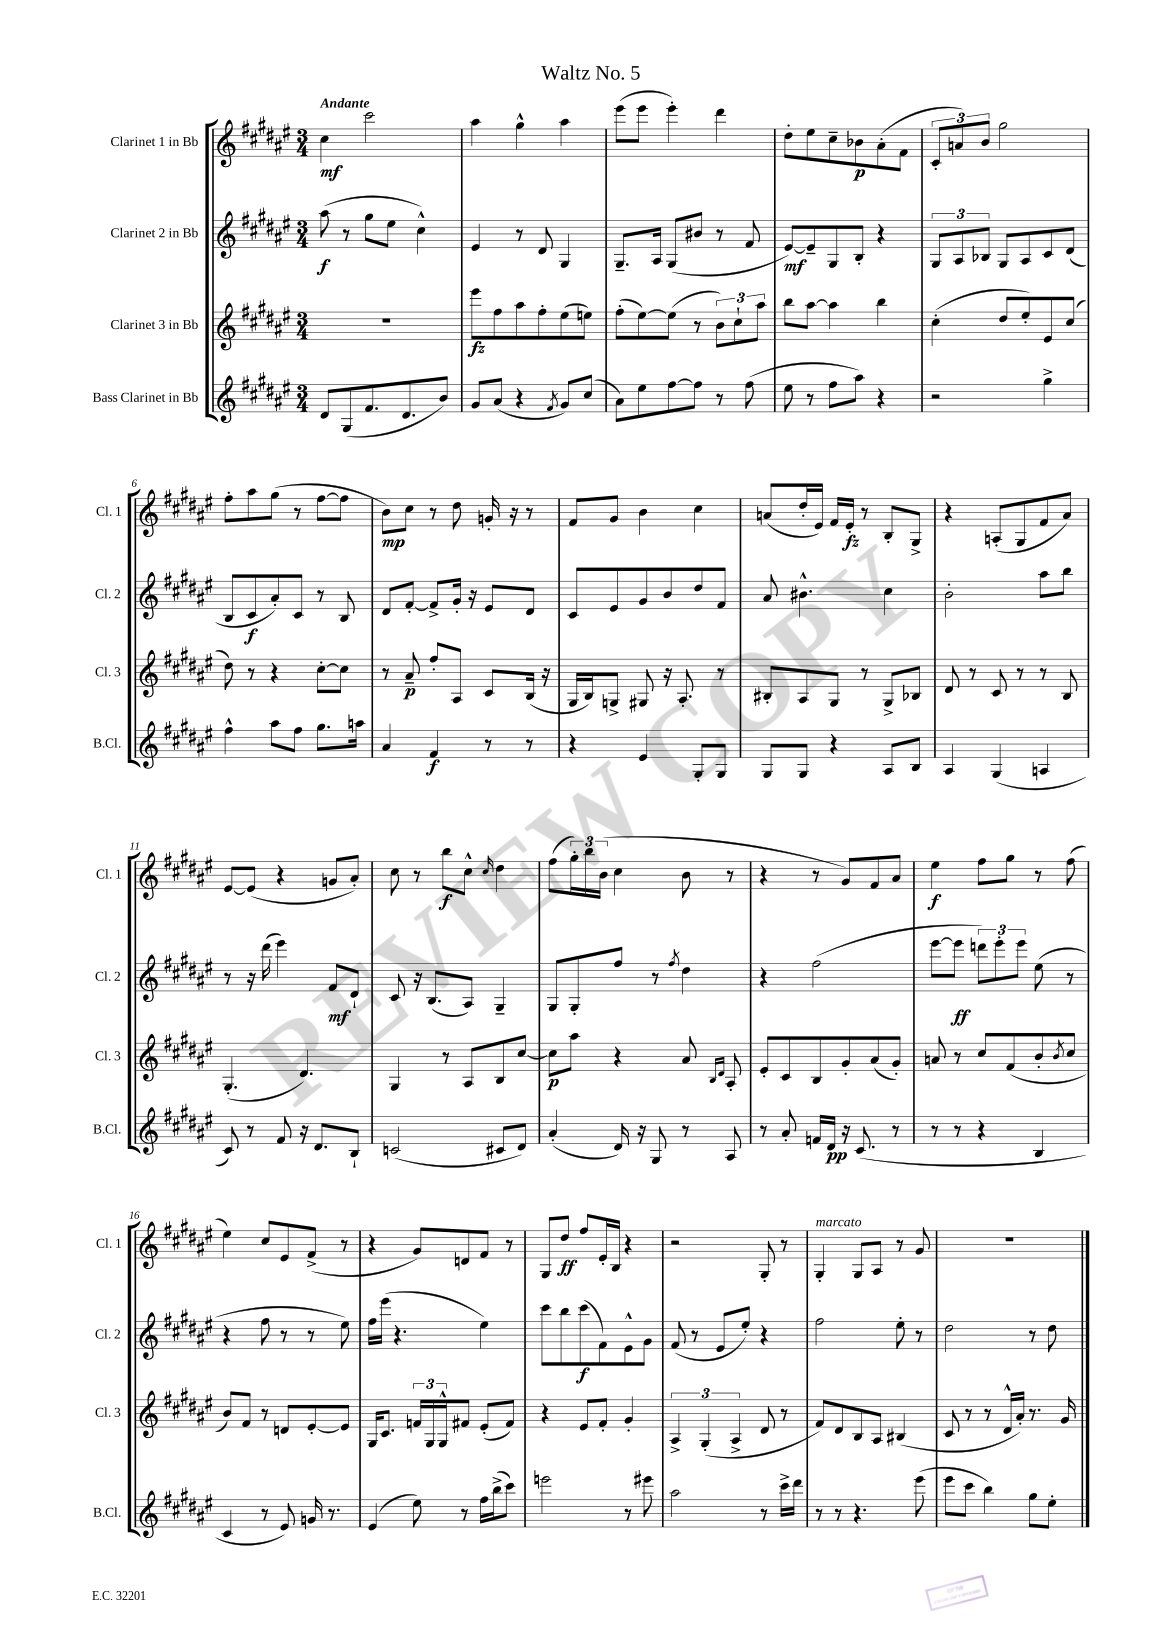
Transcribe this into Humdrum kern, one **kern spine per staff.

**kern	**kern	**kern	**kern
*staff4	*staff3	*staff2	*staff1
*clefG2	*clefG2	*clefG2	*clefG2
*k[f#c#g#d#a#e#]	*k[f#c#g#d#a#e#]	*k[f#c#g#d#a#e#]	*k[f#c#g#d#a#e#]
*M3/4	*M3/4	*M3/4	*M3/4
8d#/L	2.r	(8aa#\	4cc#\
(8G#/	.	8r	.
8.f#/	.	8gg#\L	2ccc#\
.	.	8ee#\J	.
8.d#/	.	.	.
.	.	4cc#^^\)	.
8b/J)	.	.	.
=	=	=	=
8g#/L	8eee#\L	4e#/	4aa#\
(8a#/J	8ff#\	.	.
4r	8aa#\	8r	4gg#^^\
.	8ff#'\	8d#/	.
8qf#/	.	.	.
8g#/L)	(8ee#\	4G#/	4aa#\
(8cc#/J	8ee\J)	.	.
=	=	=	=
8a#\L)	(8ff#'\L	8.G#~/L	(8eee#\L
8ee#\	[8ee#\)	.	8eee#\J
.	.	16A#/Jk	.
[8ff#\	(8ee#\]J	(8G#/L	4eee#'\)
8ff#\]J	8r	8b#/J	.
8r	12b\L)	8r	4ddd#\
.	12cc#`\	.	.
(8ff#\	.	8f#/	.
.	12aa#\J	.	.
=	=	=	=
8ee#\	8bb\L	[8e#/L)	8dd#'\L
8r	[8aa#\J	8e#~/]	8ee#\
8ff#\L	4aa#\]	8G#/	8cc#~\
8aa#\J)	.	8B'/J	8b-\
4r	4bb\	4r	(8a#'\
.	.	.	8f#\J
=	=	=	=
2r	(4cc#'\	12G#/L	12c#'/L
.	.	12A#/	12a/)
.	.	12B-/J	12b/J
.	8dd#/L	8G#/L	2gg#\
.	8ee#'/)	8A#/	.
4gg#^\	8e#/	8c#/	.
.	(8cc#/J	(8d#/J	.
=	=	=	=
4ff#^^\	8dd#\)	8B/L	8ff#'\L
.	8r	8c#/	8aa#\
8aa#\L	4r	8a#'/)	(8gg#\J
8ff#\J	.	8c#/J	8r
8.gg#\L	[8cc#'\L	8r	[8ff#\L
.	8cc#\]J	8B/	8ff#\]J
16aa\Jk	.	.	.
=	=	=	=
4a#/	8r	8d#/L	8b\L)
.	8a#~/	[8f#'/J	8cc#\J
4f#/	8ff#'/L	8f#^/]L	8r
.	8A#/J	16g#'/Jk	8dd#\
.	.	16r	.
8r	8c#/L	8e#/L	16g'/
.	.	.	16r
8r	(16B/Jk	8d#/J	8r
.	16r	.	.
=	=	=	=
4r	16G#/LL	8c#/L	8f#/L
.	16B/J)	.	.
.	8G^/J	8e#/	8g#/J
4e#/	8G#/	8g#/	4b\
.	16r	8b/	.
.	8.A#'/	.	.
8G#'/L	.	8dd#/	4cc#\
8G#/J	8r	8f#/J	.
=	=	=	=
8G#/L	8B#'/L	8a#/	(8a/L
8G#/J	8A#/	4.b#^^\	16dd#'/L
.	.	.	16e#/JJ)
4r	8G#/J	.	16f#/LL
.	.	.	16e#'/JJ
.	8r	.	8r
8A#/L	8G#^/L	4cc#\	8B'/L
8B/J	8B-/J	.	8G#^/J
=	=	=	=
4A#/	8d#/	2b'\	4r
.	8r	.	.
(4G#/	8c#/	.	(8A'/L
.	8r	.	8G#/
4A/	8r	8aa#\L	8f#/
.	8B/	8bb\J	8a#/J)
=	=	=	=
8c#/)	(4.G#'/	8r	[8e#/L
8r	.	16r	(8e#/]J
.	.	(16ddd#\	.
8f#/	.	4eee#\)	4r
16r	4.d#/)	.	.
8.d#/L	.	.	.
.	.	8f#/L	8g/L
8B`/J	.	8d#`/J	8a#'/J)
=	=	=	=
(2c/	4G#/	8c#/	8cc#\
.	.	16r	8r
.	.	(8.B/L	.
.	8r	.	8bb\L
.	8A#/L	8A#/J)	8cc#^^\J
.	.	.	16qqcc#/
8c#/L	8B/	4G#~/	4dd#\
8d#/J)	[8cc#/J	.	.
=	=	=	=
(4a#'/	8cc#\]L	8G#/L	(8ff#\L
.	8aa#\J	8G#'/	24gg#'\L)
.	.	.	24bb\
.	.	.	(24b\JJ
16d#/)	4r	8ff#/J	4cc#\
16r	.	.	.
8G#/	.	8r	.
.	.	8qff#/	.
8r	8a#/	4dd#\	8b\
.	16qqB/LL	.	.
.	16qqd#/JJ	.	.
8A#/	8A#'/	.	8r
=	=	=	=
8r	8e#'/L	4r	4r
8a#'/	8c#/	.	.
16f/LL	8B/	(2ff#\	8r
16d#/JJ	.	.	.
16r	8g#'/	.	8g#/L)
(8.c#/	.	.	.
.	(8a#/	.	8f#/
8r	8g#'/J)	.	8a#/J
=	=	=	=
8r	8a/	[8eee#\L	4ee#\
8r	8r	8eee#\]J	.
4r	8cc#/L	12ddd\L)	8ff#\L
.	.	12eee#'\	.
.	(8f#/	.	8gg#\J
.	.	12eee#\J	.
4B/	8b'/	(8ee#\	8r
.	8qb/	.	.
.	8cc#/J	8r	(8ff#\
=	=	=	=
4c#/	8b/L)	4r	4ee#\)
.	8f#/J	.	.
8r	8r	8ff#\	8cc#/L
8e#/)	8d/L	8r	8e#/
16g/	[8e#'/	8r	(8f#^/J
8.r	.	.	.
.	8e#/]J	8ee#\)	8r
=	=	=	=
(4e#/	16G#/LK	16ff#\LL	4r
.	8.c#/J	(16eee#\JJ	.
.	.	4.r	.
8ee#\)	24f/LL	.	8g#/L)
.	24G#/	.	.
.	24G#^^/J	.	.
8r	8f#/J	.	8d/
16ff#\LL	(8e#'/L	4ee#\)	8f#/J
(16bb^\J	.	.	.
8ccc#\J)	8f#/J)	.	8r
=	=	=	=
2eee\	4r	8ccc#\L	8G#/L
.	.	8bb\	8dd#/J
.	8e#/L	(8ccc#\	8ff#/L
.	8f#'/J	8f#\)	16e#'/L
.	.	.	16B/JJ
8r	4g#'/	8e#^^\	4r
8eee#\	.	8g#\J	.
=	=	=	=
2aa#\	6A#^/	(8f#/	2r
.	.	8r	.
.	(6G#'/	.	.
.	.	8e#/L	.
.	6A#^/	.	.
.	.	8ee#'/J)	.
8r	8d#/	4r	8G#'/
16ccc#^\LL	8r	.	8r
16ddd#\JJ	.	.	.
=	=	=	=
8r	8f#/L)	2ff#\	4G#'/
8r	8d#/	.	.
4.r	8B/	.	8G#/L
.	8A#/J	.	8A#/J
.	(4B#/	8ee#'\	8r
(8eee#\	.	8r	8g#/
=	=	=	=
8eee#\L	8c#/	2dd#\	2.r
8ccc#\J	8r	.	.
4bb\)	8r	.	.
.	16d#^^/LL	.	.
.	16a#'/JJ)	.	.
8gg#\L	8.r	8r	.
8ee#'\J	.	8dd#\	.
.	16g#/	.	.
==	==	==	==
*-	*-	*-	*-
